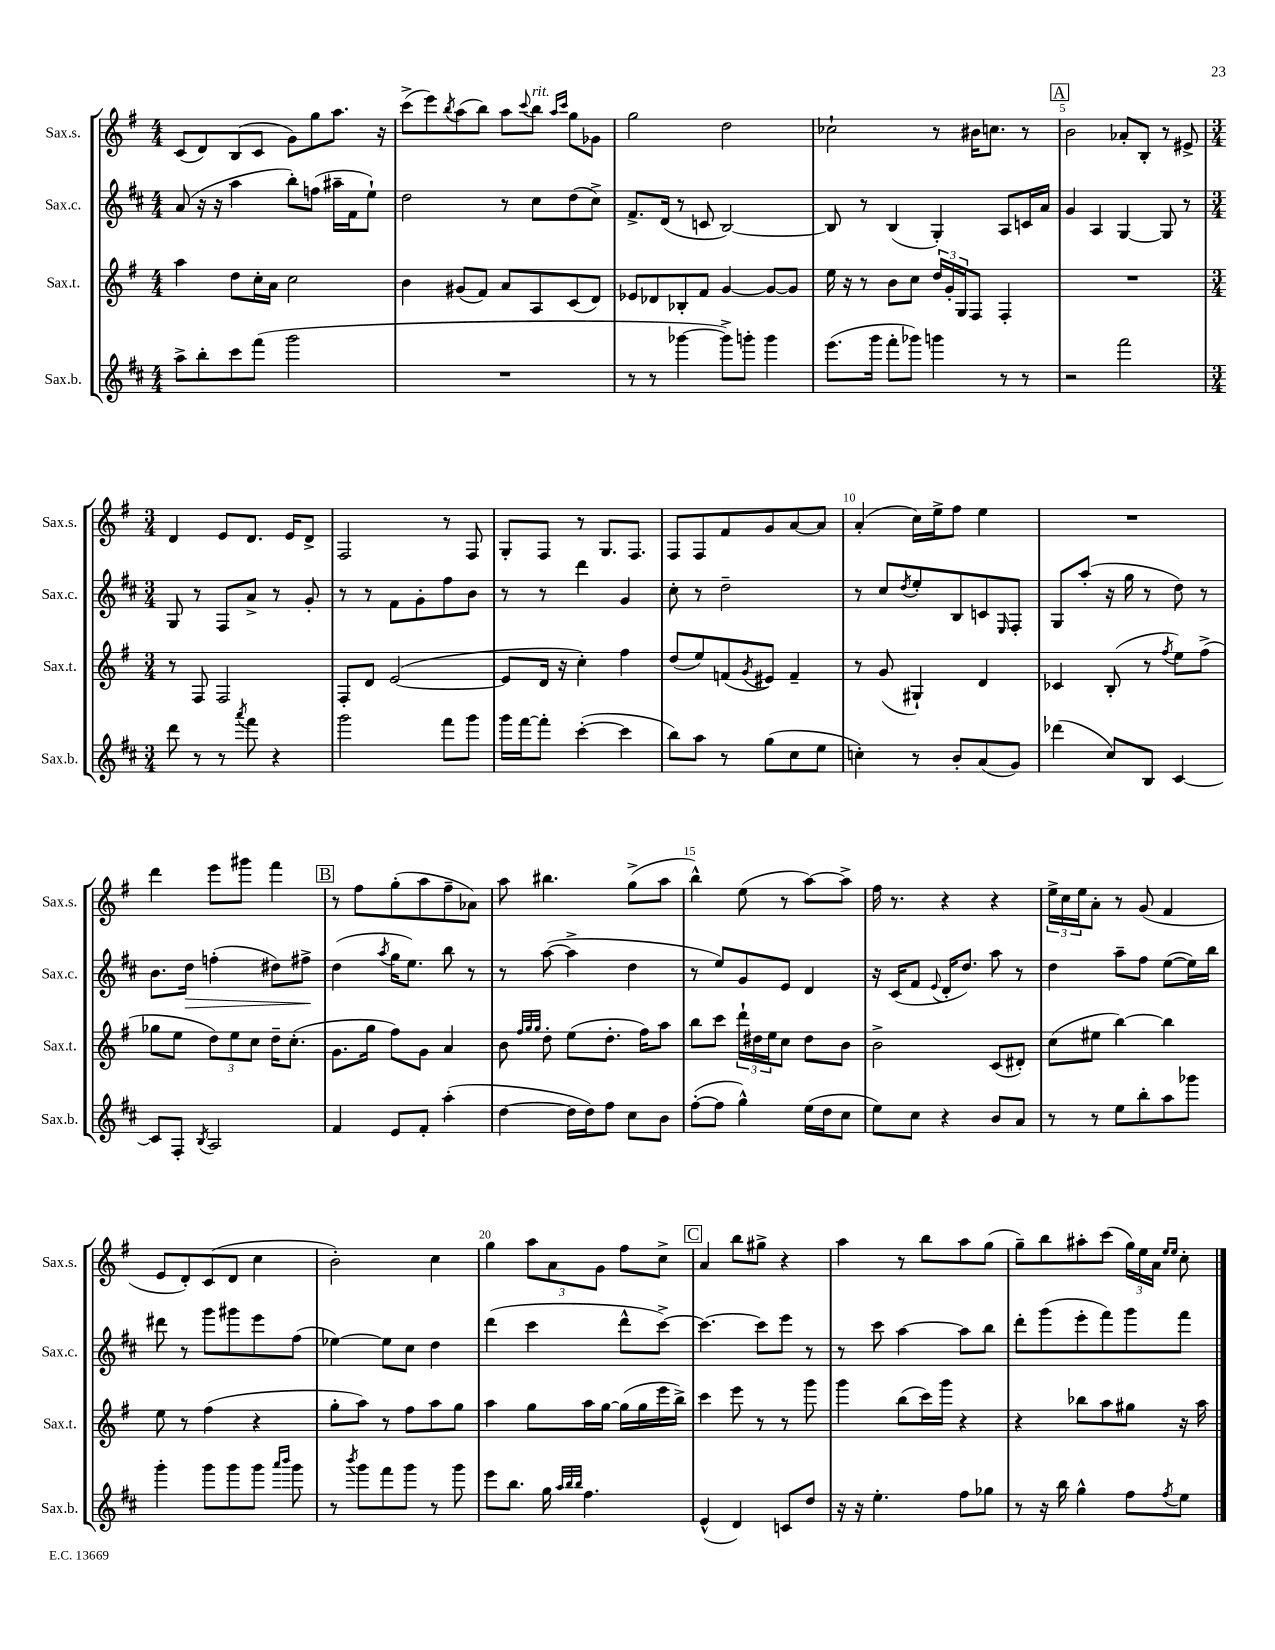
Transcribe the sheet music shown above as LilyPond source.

<<
\new StaffGroup <<
\new Staff = "s0" \with { instrumentName = "Sax.s." shortInstrumentName = "Sax.s." } {
    \clef treble \key g \major \numericTimeSignature \time 4/4
    c'8( d'8) b8( c'8 g'8) g''8 a''8. r16 |
    c'''8->( e'''8) \acciaccatura { b''8 } a''8( b''8) a''8 \appoggiatura { c'''8 } b''8^\markup { \italic "rit." } \grace { a''16 c'''16 } g''8 ges'8 |
    g''2 d''2 |
    ces''2-! r8 bis'16 c''8. r8 |
    \mark \markup { \box "A" } b'2 aes'8-. b8-. r8 eis'8-> |
    \numericTimeSignature \time 3/4 d'4 e'8 d'8. e'16 d'8-> |
    fis2 r8 fis8 |
    g8-. fis8 r8 g8. fis8. |
    fis8 fis8 fis'8 g'8 a'8~ a'8 |
    a'4-.( c''16) e''16-> fis''8 e''4 |
    R2. |
    d'''4 e'''8 gis'''8 fis'''4 |
    \mark \markup { \box "B" } r8 fis''8 g''8-.( a''8 fis''8-- aes'8) |
    a''8 bis''4. g''8->( a''8 |
    b''4-^) e''8( r8 a''8~) a''8-> |
    fis''16 r8. r4 r4 |
    \tuplet 3/2 { e''16-> c''16 e''16 } a'8-. r8 g'8( fis'4 |
    e'8 d'8-.) c'8( d'8 c''4 |
    b'2-.) c''4 |
    g''4 \tuplet 3/2 { a''8 a'8 g'8 } fis''8 c''8-> |
    \mark \markup { \box "C" } a'4 b''8 gis''8-> r4 |
    a''4 r8 b''8 a''8 g''8( |
    g''8--) b''8 ais''8-. c'''8( \tuplet 3/2 { g''16) e''16 a'16 } \grace { e''16 e''16 } c''8-. \bar "|." |
}
\new Staff = "s1" \with { instrumentName = "Sax.c." shortInstrumentName = "Sax.c." } {
    \clef treble \key d \major \numericTimeSignature \time 4/4
    a'8( r16 r16 a''4 b''8-.) f''8( ais''16-- fis'16 e''8-!) |
    d''2 r8 cis''8 d''8( cis''8->) |
    fis'8.-> d'16( r8 c'8 b2~) |
    b8 r8 b4( g4-.) a8 c'16 a'16 |
    \mark \markup { \box "A" } g'4 a4 g4~ g8 r8 |
    \numericTimeSignature \time 3/4 g8 r8 fis8 a'8-> r8 g'8-. |
    r8 r8 fis'8 g'8-. fis''8 b'8 |
    r8 r8 d'''4 g'4 |
    cis''8-. r8 d''2-- |
    r8 cis''8 \acciaccatura { d''8 } e''8-. b8 c'8 \grace { e16 } fis8-. |
    g8 a''8-.( r16 g''16 r8 d''8) r8 |
    b'8. d''16\> f''4-.( dis''8) fis''8->\! |
    \mark \markup { \box "B" } d''4( \acciaccatura { a''8 } g''16 e''8.) b''8 r8 |
    r8 a''8~( a''4-> d''4 |
    r8 e''8) g'8 e'8 d'4 |
    r16 cis'16( fis'8 \appoggiatura { e'8 } d'16-. d''8.) a''8 r8 |
    d''4 a''8-- fis''8 e''8~( e''16) b''16 |
    dis'''8 r8 g'''8 gis'''8 e'''8 fis''8( |
    ees''4~) ees''8 cis''8 d''4 |
    d'''4( cis'''4 d'''8-^ cis'''8~->) |
    \mark \markup { \box "C" } cis'''4.~ cis'''8 e'''8 r8 |
    r8 cis'''8 a''4~ a''8 b''8 |
    d'''8-. g'''8( e'''8-. fis'''8) g'''8 fis'''8 \bar "|." |
}
\new Staff = "s2" \with { instrumentName = "Sax.t." shortInstrumentName = "Sax.t." } {
    \clef treble \key g \major \numericTimeSignature \time 4/4
    a''4 d''8 c''16-. a'16 c''2 |
    b'4 gis'8( fis'8) a'8 a8 c'8( d'8) |
    ees'8 des'8 bes8-. fis'8 g'4~ g'8~ g'8 |
    e''16 r16 r8 b'8 c''8 \tuplet 3/2 { d''16 g'16-. g16 } fis8 fis4-. |
    \mark \markup { \box "A" } R1 |
    \numericTimeSignature \time 3/4 r8 fis8 fis2 |
    fis8-. d'8 e'2~( |
    e'8 d'16 r16 c''4-.) fis''4 |
    d''8( e''8) f'8( \acciaccatura { g'8 } eis'8) f'4-- |
    r8 g'8( gis4-!) d'4 |
    ces'4 b8-.( r8 \acciaccatura { fis''8 } e''8) fis''8->( |
    ges''8 e''8 \tuplet 3/2 { d''8) e''8 c''8 } d''16-- c''8.-.( |
    \mark \markup { \box "B" } g'8. g''16 fis''8) g'8 a'4 |
    b'8 \grace { fis''32 g''32 g''32 } d''8-. e''8( d''8.-. fis''16) a''8 |
    b''8 c'''8 \tuplet 3/2 { d'''16-! dis''16 e''16 } c''8 dis''8 b'8 |
    b'2-> c'8( dis'8-.) |
    c''8( eis''8 b''4~) b''4 |
    e''8 r8 fis''4( r4 |
    g''8-. a''8) r8 fis''8 a''8 g''8 |
    a''4 g''8 a''16 g''16~ g''16( g''16 e'''16 b''16->) |
    \mark \markup { \box "C" } c'''4 e'''8 r8 r8 g'''8 |
    g'''4 b''8( c'''16) g'''16 r4 |
    r4 bes''8 a''8 gis''8 r16 a''16 \bar "|." |
}
\new Staff = "s3" \with { instrumentName = "Sax.b." shortInstrumentName = "Sax.b." } {
    \clef treble \key d \major \numericTimeSignature \time 4/4
    a''8-> b''8-. cis'''8 fis'''8( g'''2 |
    R1 |
    r8 r8 ges'''4~ ges'''8->) g'''8-. g'''4 |
    e'''8.( g'''16 fis'''8-. ges'''8) g'''4 r8 r8 |
    \mark \markup { \box "A" } r2 fis'''2 |
    \numericTimeSignature \time 3/4 d'''8 r8 r8 \acciaccatura { a'''8 } fis'''8 r4 |
    g'''2 fis'''8 g'''8 |
    g'''16 fis'''16~ fis'''8-. cis'''4~-.( cis'''4 |
    b''8) a''8 r8 g''8( cis''8 e''8 |
    c''4-.) r8 b'8-. a'8( g'8) |
    des'''4( cis''8) b8 cis'4~ |
    cis'8 fis8-. \acciaccatura { b8 } a2 |
    \mark \markup { \box "B" } fis'4 e'8 fis'8-. a''4-.( |
    d''4~ d''16 d''16) fis''8 cis''8 b'8 |
    fis''8~-.( fis''8 g''4-^) e''16( d''16 cis''8 |
    e''8) cis''8 r4 b'8 a'8 |
    r8 r8 e''8 b''8-. a''8 ges'''8 |
    g'''4-. g'''8 g'''8 g'''8 \grace { a'''16 b'''16 } g'''8 |
    r8 \acciaccatura { b'''8 } g'''8 fis'''8 g'''8 r8 g'''8 |
    e'''8 b''8. g''16 \grace { a''32 b''32 b''32 } fis''4. |
    \mark \markup { \box "C" } e'4-^( d'4) c'8 d''8 |
    r16 r16 e''4.-. fis''8 ges''8 |
    r8 r16 b''16 g''4-^ fis''8 \acciaccatura { fis''8 } e''8 \bar "|." |
}
>>
>>
\layout { \context { \Score \override BarNumber.break-visibility = ##(#f #t #t) barNumberVisibility = #(every-nth-bar-number-visible 5) } }
